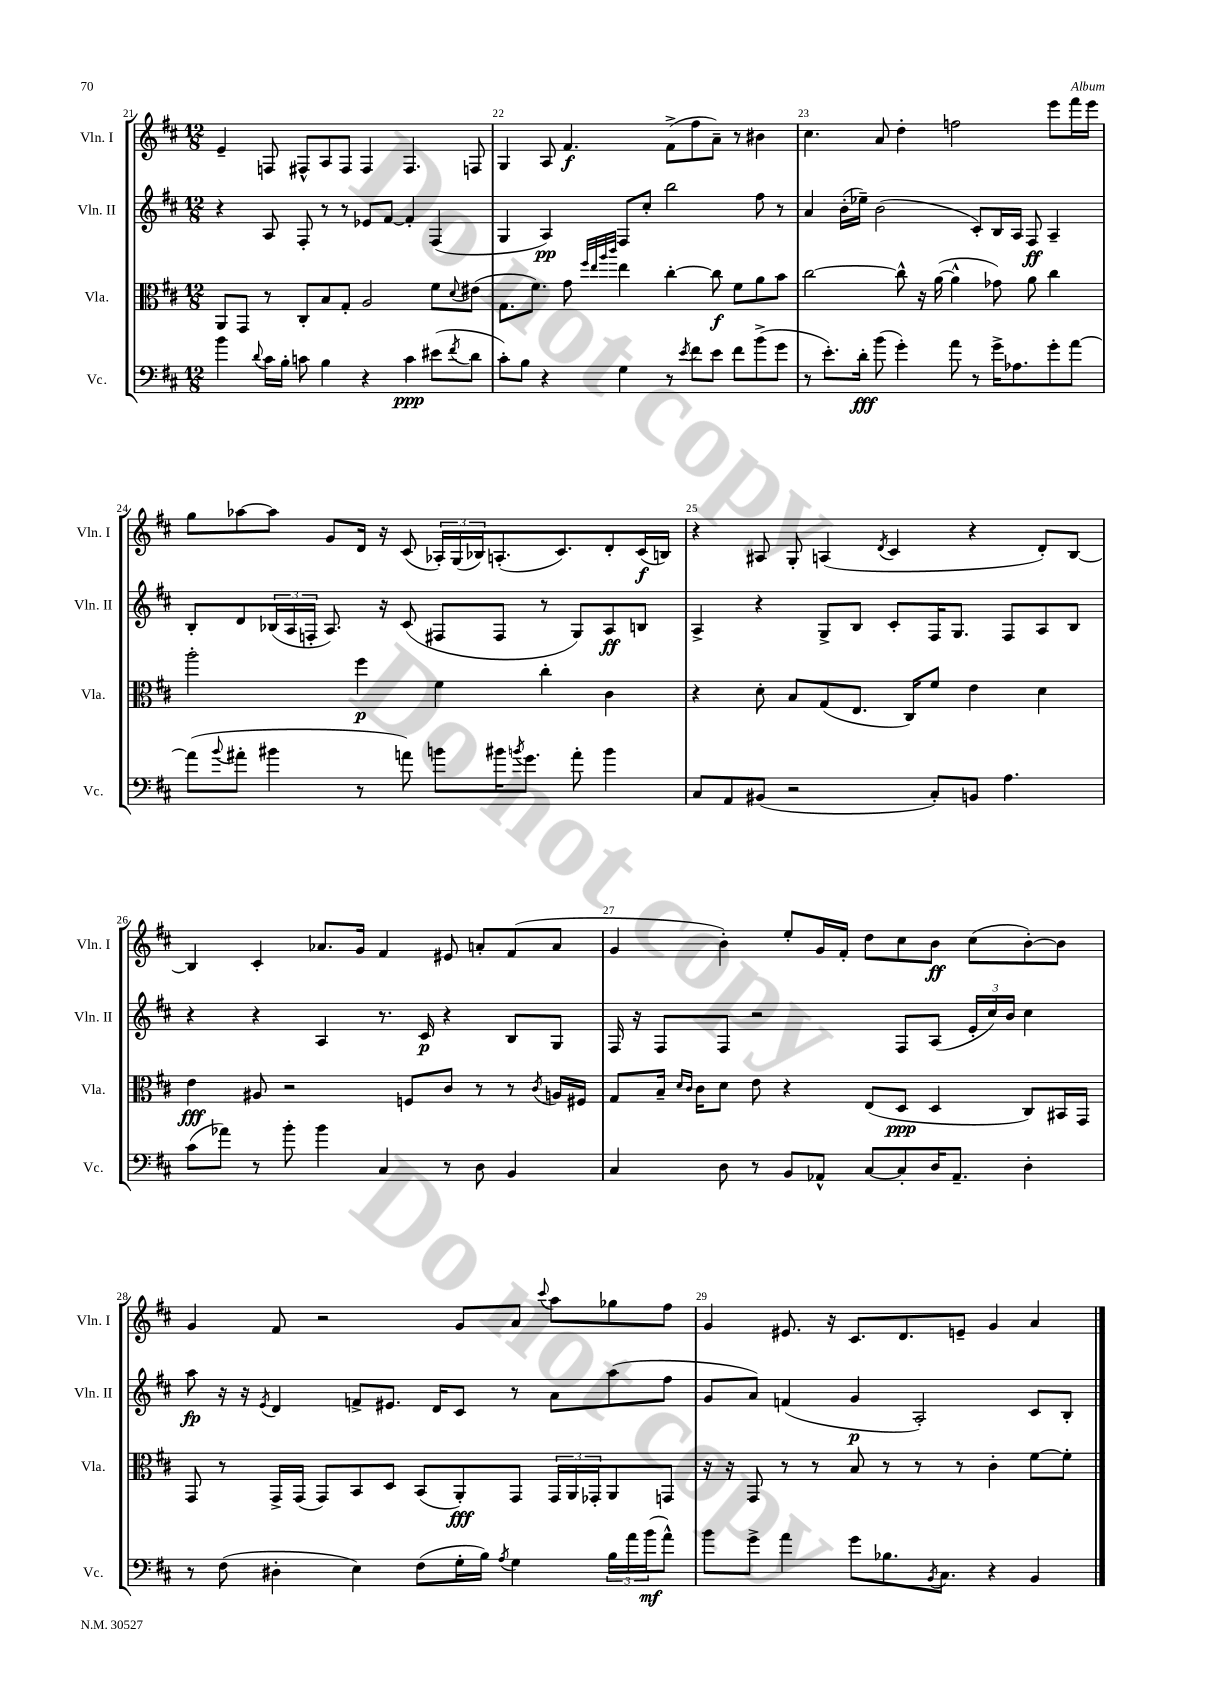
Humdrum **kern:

**kern	**kern	**kern	**kern
*staff4	*staff3	*staff2	*staff1
*clefF4	*clefC3	*clefG2	*clefG2
*k[f#c#]	*k[f#c#]	*k[f#c#]	*k[f#c#]
*M12/8	*M12/8	*M12/8	*M12/8
4b	8AA	4r	4e~
.	8GG	.	.
8qqd	.	.	.
16c#	8r	8A	8F
16B'	.	.	.
8c	8C#'	8F#'	8F#^^
4B	8B	8r	8A
.	8G'	8r	8F#
4r	2A	8e-	4F#
.	.	[8f#	.
4c	.	4f#']	4.F#
(8e#	8f#	(4F#	.
8qf#	8qqd	.	.
8d	(8e#	.	8F
=	=	=	=
8c#')	8.G	4G	4G
8B	.	.	.
.	8.f#)	.	.
4r	.	4A)	8A
.	8g	.	4.f#
.	32qqff#	.	.
.	32qqee	.	.
.	32qqaa	.	.
.	32qqccc#	.	.
4G	4ee	8F#	.
.	.	8cc#'	.
8r	[4cc#'	2bb	(8f#^
8qe	.	.	.
8f#	.	.	8ff#
8e	8cc#]	.	8a~)
8f#	8f#	.	8r
(8b^	8a	8ff#	4b#
8g	8b	8r	.
=	=	=	=
8r	[2cc#	4a	4.cc#
8.e')	.	.	.
.	.	(16b'	.
16d'	.	16ee-~)	.
(8b	.	(2b	8a
4g')	8cc#^^]	.	4dd'
.	16r	.	.
.	([16a	.	.
8a	4a^^]	.	2ff
8r	.	8c#')	.
16g^	8g-)	16B	.
8.A-	.	16A	.
.	8a	8F#	.
8g'	4cc#	4A~	8eee
[8a	.	.	16fff#
.	.	.	16eee
=	=	=	=
(8a]	2aa'	8B'	8gg
8qqb	.	.	.
8a#'	.	8d	[8aa-
4b#	.	(24B-	8aa-]
.	.	24A	.
.	.	24F'	.
.	.	8.A)	8g
8r	4ff#	.	16d
.	.	16r	16r
8a)	.	(8c#	(8c#
8b	4f#	8F#	24A-')
.	.	.	(24G
.	.	.	24B-)
16b#	.	8F#	(8.A'
8qb	.	.	.
8.g	.	.	.
.	4cc#'	8r	.
.	.	.	8.c#)
8a'	.	8G)	.
4b	4c#	8A	8d'
.	.	8B	(16c#
.	.	.	16B)
=	=	=	=
8C#	4r	4A^	4r
8AA	.	.	.
(8BB#	8d'	4r	8A#
2r	8B	.	8G'
.	(8G	8G^	(4A
.	8.E	8B	.
.	.	.	8qd
.	.	8c#'	4c#
.	16C#)	.	.
8C#')	8f#	16F#	.
.	.	8.G	.
8BB	4e	.	4r
4.A	.	8F#	.
.	4d	8A	8d')
.	.	8B	[8B
=	=	=	=
(8c#	4e	4r	4B]
8a-)	.	.	.
8r	8A#	4r	4c#'
8b'	2r	.	.
4b	.	4A	8.a-
.	.	.	16g
4C#	.	8.r	4f#
.	8F	.	.
.	.	16c#	.
8r	8c#	4r	8e#
8D	8r	.	8a'
4BB	8r	8B	(8f#
.	8qc#	.	.
.	16A	8G	8a
.	16F#	.	.
=	=	=	=
4C#	8G	16F#	4g
.	.	16r	.
.	16B~	8F#	.
.	16qqd	.	.
.	16qqc#	.	.
.	16c#	.	.
8D	8d	8F#	4b')
8r	8e	2r	.
8BB	4r	.	8ee'
8AA-^^	.	.	16g
.	.	.	16f#'
[8C#	(8E	.	8dd
8C#']	8D	8F#	8cc#
16D	4D	(8A	8b
8.AA-~	.	.	.
.	.	24e'	(8cc#
.	.	24cc#)	.
.	.	24b	.
4D'	8C#)	4cc#	[8b')
.	16BB#	.	8b]
.	16GG	.	.
=	=	=	=
8r	8GG	8aa	4g
(8F#	8r	16r	.
.	.	16r	.
.	.	8qe	.
4D#'	16GG^	4d	8f#
.	(16GG	.	.
.	8GG)	.	2r
4E)	8BB	8f^	.
.	8D	8.e#	.
(8F#	(8BB	.	.
.	.	16d	.
16G'	8AA')	8c#	8g
16B)	.	.	.
8qA	.	.	.
4G	8GG	8r	8a
.	.	.	8qqccc#
.	24GG	8a	8aa
.	24AA	.	.
.	24GG-'	.	.
24B	8AA	(8aa	8gg-
24a	.	.	.
(24b	.	.	.
8a^^)	8GG	8ff#	8ff#
=	=	=	=
8b	16r	8g	4g
.	16r	.	.
8g^	8GG	8a)	.
4a	8r	(4f	8.e#
.	8r	.	.
.	.	.	16r
8g	8B	4g	8.c#
8.B-	8r	.	.
.	.	.	8.d
.	8r	2A')	.
8qBB	.	.	.
8.C#	.	.	.
.	8r	.	8e~
4r	4c#'	.	4g
4BB	[8f#	8c#	4a
.	8f#']	8B'	.
==	==	==	==
*-	*-	*-	*-
